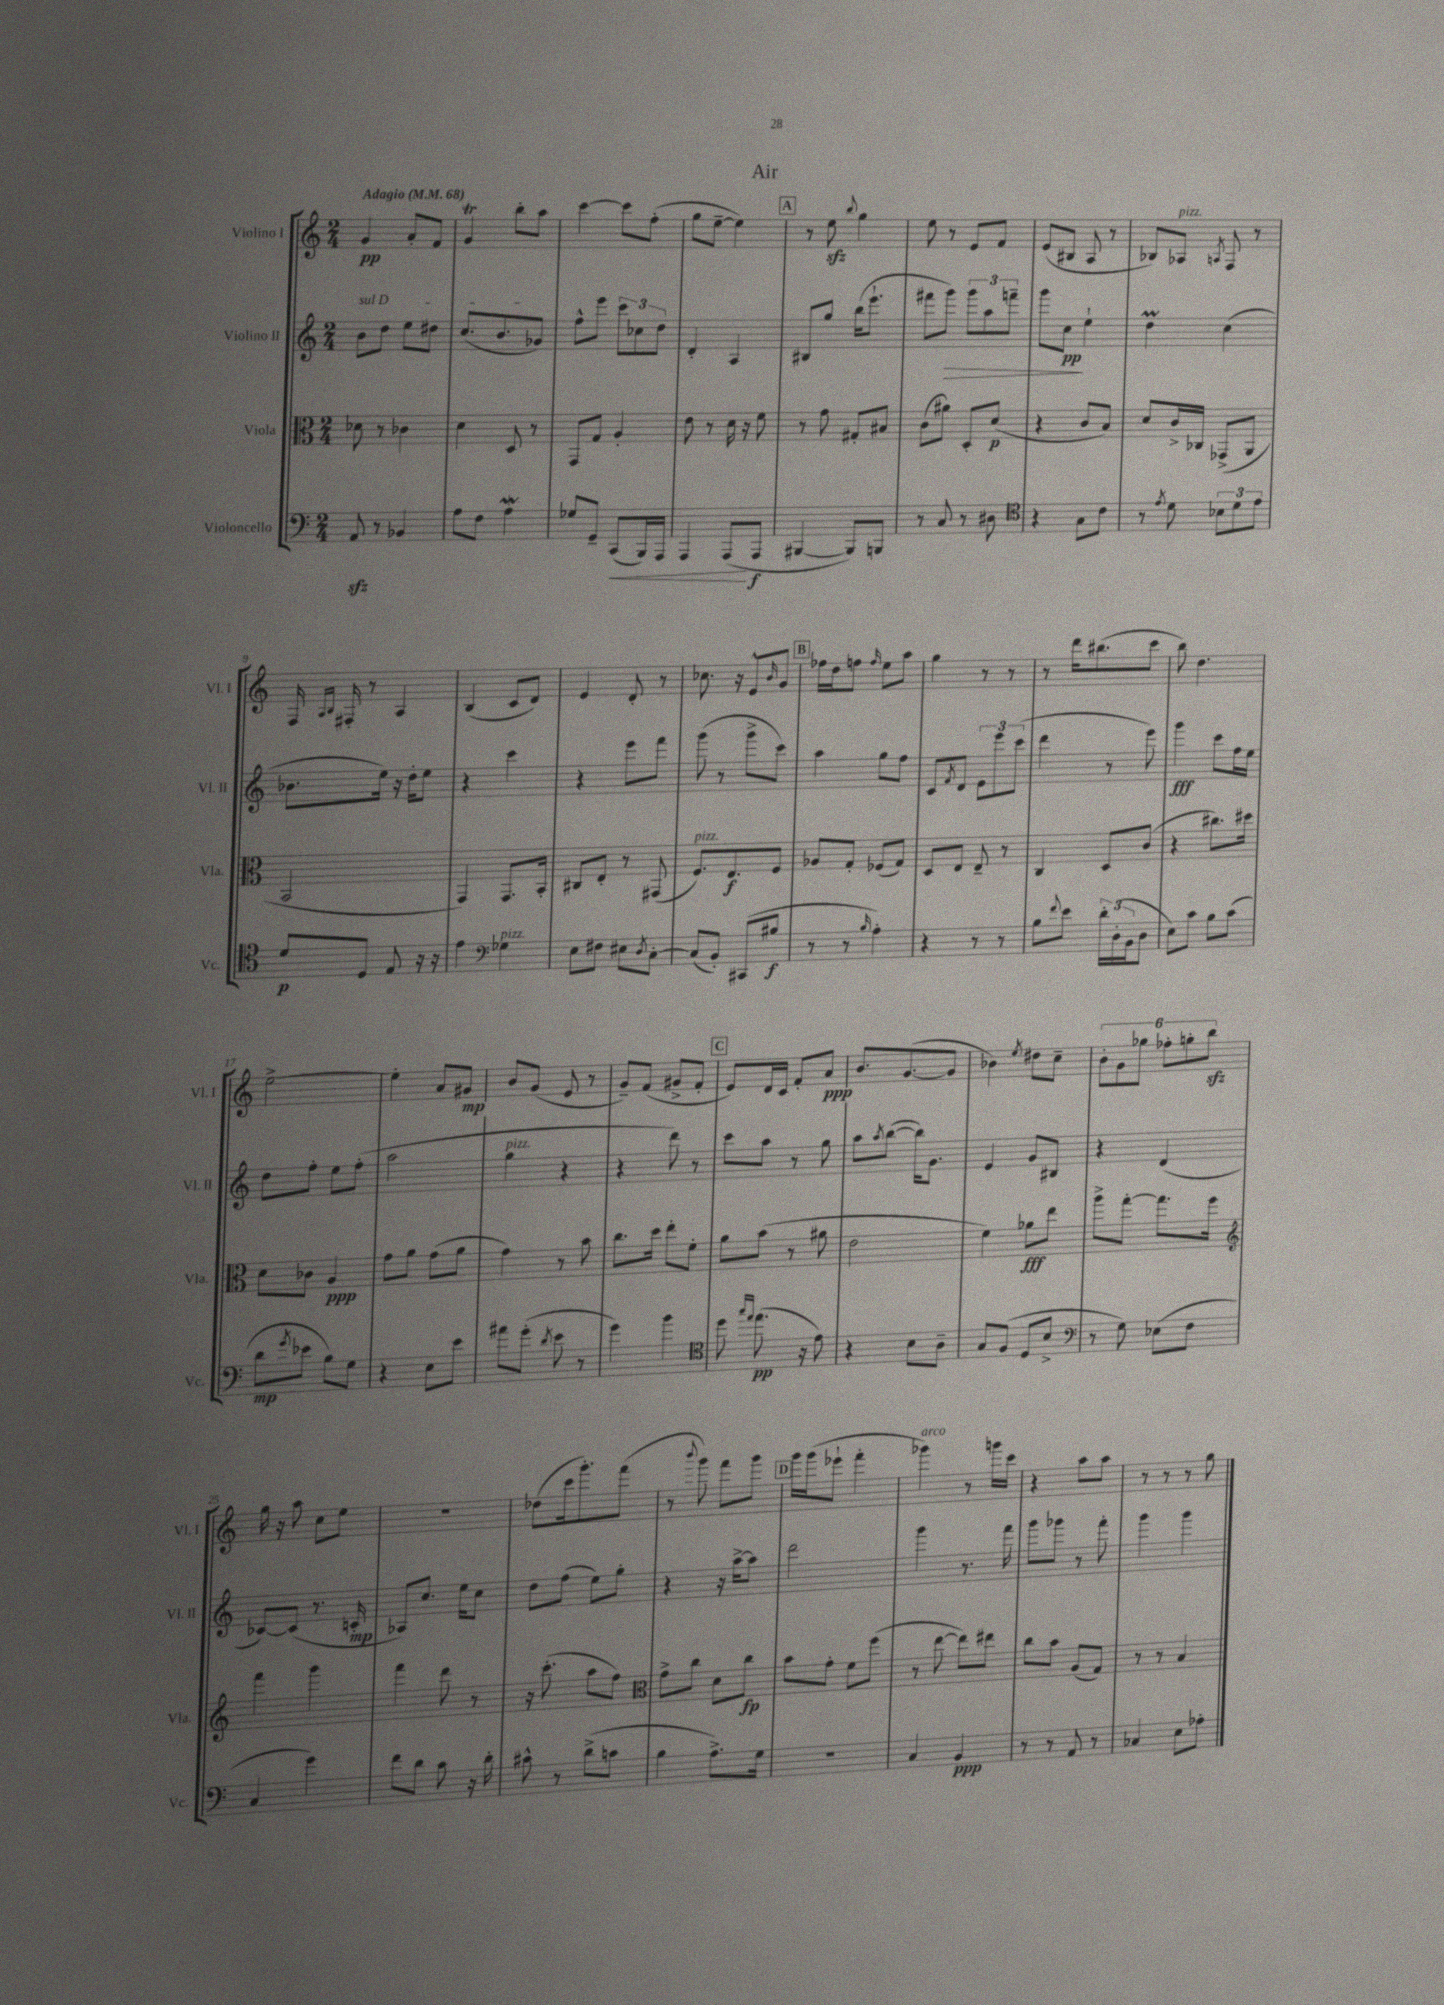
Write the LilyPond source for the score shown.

\header { title = "Air" }
<<
\new StaffGroup <<
\new Staff = "s0" \with { instrumentName = "Violino I" shortInstrumentName = "Vl. I" } {
    \clef treble \key c \major \numericTimeSignature \time 2/4 \tempo "Adagio" 4 = 68
    g'4\pp a'8-. f'8 |
    g'4\trill b''8-. a''8 |
    c'''4~ c'''8 f''8-.( |
    g''8 e''8~-- e''4) |
    \mark \markup { \box "A" } r8 e''8\sfz \appoggiatura { b''8 } g''4 |
    e''8 r8 e'8 f'8 |
    e'8( bis8 a8 r8 |
    bes8) aes8^\markup { \italic "pizz." } \acciaccatura { a8 } f8 r8 |
    f16 \grace { a16 b16 } fis16-. r8 a4 |
    b4( c'8 d'8) |
    e'4 d'8-. r8 |
    ces''8. r16 e'8-^ \grace { b'16 } g'8 |
    \mark \markup { \box "B" } fes''16 d''16 f''8 \grace { f''16 } e''8 a''8 |
    g''4 r8 r8 |
    r8 d'''16 bis''8.( c'''8 |
    b''8) d''4. |
    e''2~-> |
    e''4-. a'8 gis'8\mp |
    b'8 g'8( e'8 r8 |
    g'8--) f'8( gis'8-> f'8-. |
    \mark \markup { \box "C" } e'8) d'16 c'16 f'8-. a'8\ppp |
    b'8. g'8.~( g'8 |
    bes'4) \acciaccatura { e''8 } dis''8 c''8-- |
    \tuplet 6/4 { b'8-. g'8 ges''8 fes''8-. g''8-. b''8\sfz } |
    g''16 r16 a''8 c''8 e''8 |
    r2 |
    des''8( c'''16 g'''8.-.) f'''8( |
    r8 \appoggiatura { b'''8 } g'''8) f'''8 g'''8 |
    \mark \markup { \box "D" } g'''16 g'''16( ees'''8-! f'''4-. |
    ges'''4^\markup { \italic "arco" }) r8 g'''16 c'''16 |
    r4 a''8 a''8 |
    r8 r8 r8 g''8 \bar "|." |
}
\new Staff = "s1" \with { instrumentName = "Violino II" shortInstrumentName = "Vl. II" } {
    \clef treble \key c \major \numericTimeSignature \time 2/4
    \once \override TextSpanner.bound-details.left.text = \markup { \italic "sul D" } b'8\startTextSpan d''8 e''8 dis''8 |
    c''8.( b'8. ges'8\stopTextSpan) |
    f''8-^ e'''8 \tuplet 3/2 { c'''8 ces''8 d''8 } |
    d'4-. a4 |
    \mark \markup { \box "A" } bis8 g''8 b''16( e'''8.-! |
    fis'''8 g'''8\>) \tuplet 3/2 { g'''8 a''8 f'''8-- } |
    g'''8 c''8\pp\! e''4-! |
    d''4\prall c''4( |
    bes'8. e''16) r16 d''16-. e''8 |
    r4 c'''4 |
    r4 e'''8 f'''8 |
    g'''8( r8 g'''8-> c'''8) |
    \mark \markup { \box "B" } a''4 g''8 f''8 |
    c'8 \acciaccatura { f'8 } d'8 \tuplet 3/2 { e'8 e'''8 c'''8( } |
    d'''4 r8 e'''8) |
    g'''4\fff c'''8 f''16 e''16 |
    d''8 f''8-. e''8 f''8-.( |
    a''2 |
    g''4^\markup { \italic "pizz." } r4 |
    r4 d'''8) r8 |
    \mark \markup { \box "C" } c'''8 a''8 r8 g''8 |
    a''8 \acciaccatura { a''8 } b''8~( b''16) g'8. |
    e'4 g'8 bis8 |
    r4 d'4( |
    ces'8~) ces'8( r8. c'16-.\mp |
    aes8) c''8. e''16 c''8 |
    d''8 f''8( e''8) g''8-. |
    r4 r16 a''16~-> a''8 |
    \mark \markup { \box "D" } d'''2 |
    g'''4 r8. f'''16 |
    g'''8 ges'''8 r8 f'''8-. |
    g'''4 g'''4 \bar "|." |
}
\new Staff = "s2" \with { instrumentName = "Viola" shortInstrumentName = "Vla." } {
    \clef alto \key c \major \numericTimeSignature \time 2/4
    des'8 r8 ces'4 |
    d'4 d8 r8 |
    g,8 g8 a4-. |
    e'8 r8 d'16 r16 f'8 |
    \mark \markup { \box "A" } r8 g'8 gis8-. bis8 |
    c'8( ais'8) d8-. d'8\p( |
    r4 c'8 b8) |
    d'8 c'16-> ces16 ges,8->( a,8 |
    b,2 |
    g,4) g,8. b,16-. |
    cis8 e8-. r8 gis,8( |
    f8.^\markup { \italic "pizz." }) e8.\f f8 |
    \mark \markup { \box "B" } aes8 g8-. fes8( g8) |
    d8 e8 e8-- r8 |
    c4 d8 c'8( |
    r4 cis''8.) dis''16 |
    d'8 ces'8 a4\ppp |
    g'8 a'8 g'8( a'8 |
    g'4) r8 b'8 |
    c''8. d''16 e''8-. f'8-. |
    \mark \markup { \box "C" } a'8 b'8( r8 ais'8 |
    e'2 |
    f'4) aes'8\fff e''8 |
    a''8-> g''8~-. g''8. f''16 |
    \clef treble f'''4 g'''4 |
    f'''4 d'''8 r8 |
    r16 c'''8.-.( a''8 f''8) |
    \clef alto g'8-> c''8 d'8 c''8\fp |
    \mark \markup { \box "D" } b'8 g'8-. f'8 f''8( |
    r8 e''8~ e''8) eis''8 |
    c''8 b'8 a8( g8) |
    r8 r8 b4 \bar "|." |
}
\new Staff = "s3" \with { instrumentName = "Violoncello" shortInstrumentName = "Vc." } {
    \clef bass \key c \major \numericTimeSignature \time 2/4
    a,8\sfz r8 bes,4 |
    a8 f8 a4\mordent |
    ges8 g,8-- c,8\<( b,,16) a,,16 |
    a,,4 a,,8\!( a,,8\f |
    \mark \markup { \box "A" } bis,,4~ bis,,8) b,,8 |
    r8 c8 r8 dis8 |
    \clef tenor r4 g8 c'8 |
    r8 \acciaccatura { e'8 } d'8 \tuplet 3/2 { bes8 d'8 e'8 } |
    d'8\p d8 e8 r16 r16 |
    e'4 \clef bass ges4^\markup { \italic "pizz." } |
    e8 fis8 eis8 \acciaccatura { d8 } c8~-. |
    c8( b,8-.) cis,8( bis8\f |
    \mark \markup { \box "B" } r8 r8 \grace { b16 } a4-.) |
    r4 r8 r8 |
    b8 \appoggiatura { f'8 } e'8 \tuplet 3/2 { d'16-. d16-.( b,16 } d8 |
    e8) c'8 b8 c'8( |
    d'8\mp \acciaccatura { g'8 } ees'8 b8) g8 |
    r4 e8 e'8 |
    ais'8 g'8-.( \acciaccatura { d'8 } e'8 r8 |
    g'4) b'4 |
    \mark \markup { \box "C" } \clef tenor d''8 \grace { g''16 e''16 } e''8.\pp( r16 e'8) |
    r4 b8 a8-- |
    g8 f8( d8 b8-> |
    \clef bass r8 g8) ees8( f8 |
    c4 g'4) |
    f'8 d'8 c'8 r16 d'16-. |
    cis'8-^ r8 d'8->( c'8 |
    b4 a8.->) g16 |
    \mark \markup { \box "D" } r2 |
    c4 b,4\ppp |
    r8 r8 a,8 r8 |
    ces4 e8 aes8-. \bar "|." |
}
>>
>>
